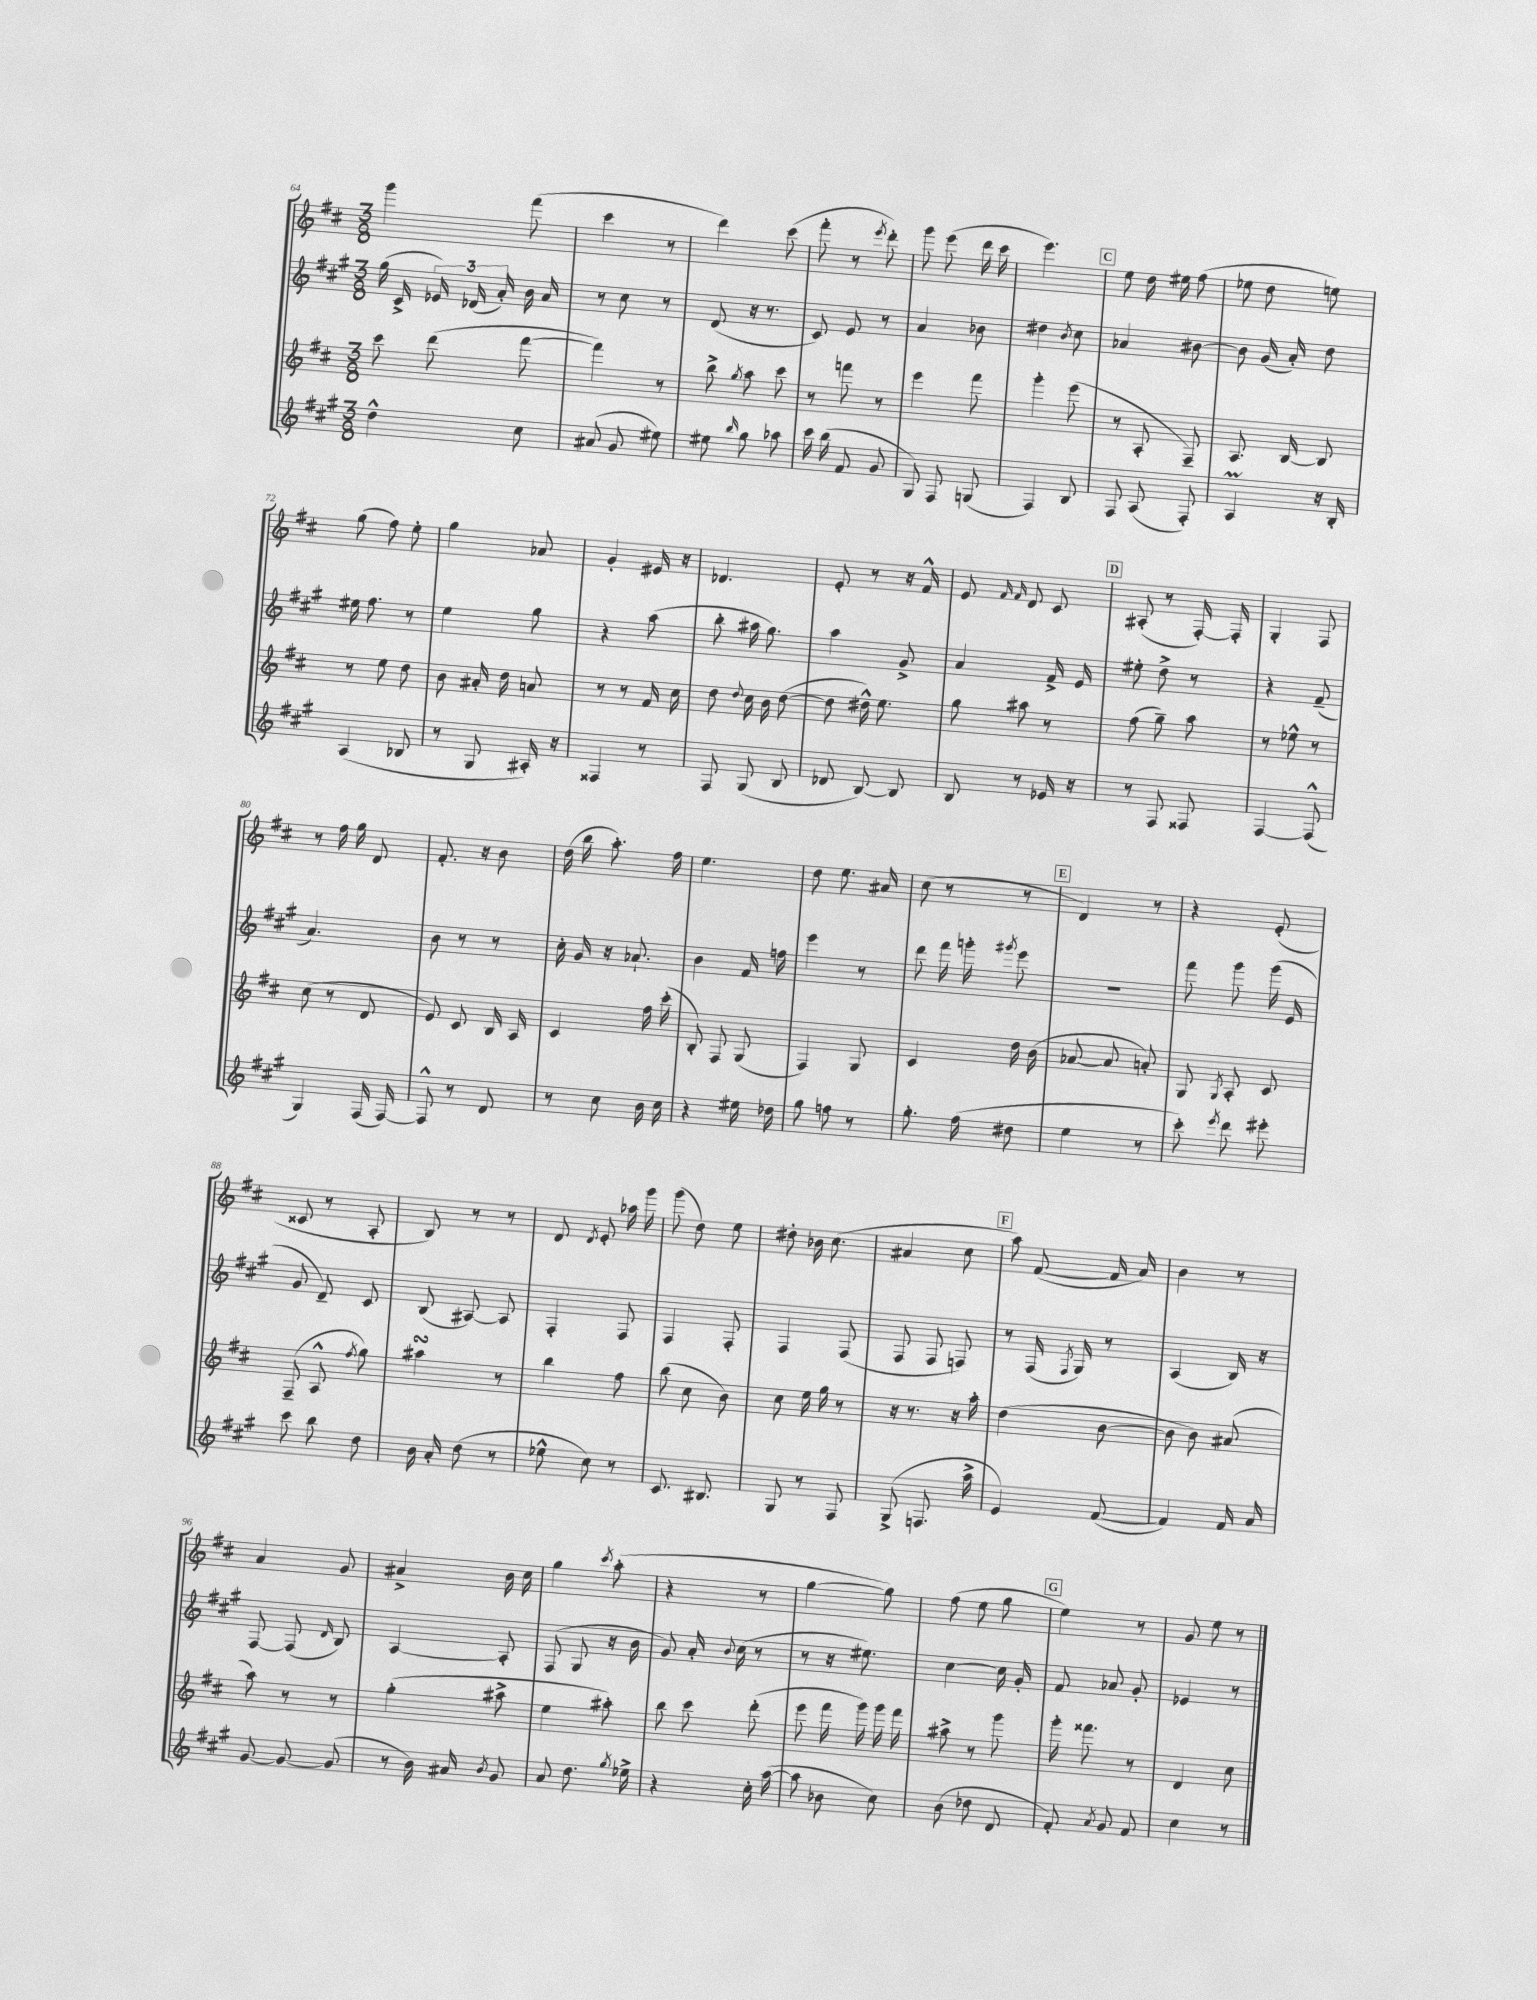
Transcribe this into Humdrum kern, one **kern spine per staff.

**kern	**kern	**kern	**kern
*staff4	*staff3	*staff2	*staff1
*clefG2	*clefG2	*clefG2	*clefG2
*k[f#c#g#]	*k[f#c#]	*k[f#c#g#]	*k[f#c#]
*M3/8	*M3/8	*M3/8	*M3/8
4dd^^	8ccc#	(16gg#	4ggg
.	.	16c#^	.
.	(8ddd	24e-)	.
.	.	(24d-	.
.	.	24a')	.
8cc#	[8fff#	16b	(8fff#
.	.	16a	.
=	=	=	=
(8a#	4fff#])	8r	4ccc#
8g#	.	8cc#	.
8ee#)	8r	8r	8r
=	=	=	=
8ee#	8bb^	(8d	4ddd)
16qqbb	8qgg	.	.
8gg#	8aa	16r	.
.	.	8.r	.
8aa-	8ccc#	.	(8ccc#
=	=	=	=
16ccc#	8r	8c#)	8fff#'
(16bb	.	.	.
8f#	8fff	8e	8r
.	.	.	8qeee
8g#	8r	8r	8ddd')
=	=	=	=
8G#)	4eee	4a	8ggg
8F#	.	.	(8eee
(8G	8fff#	8b-	16ddd
.	.	.	16ccc#
=	=	=	=
4F#)	4ggg'	4dd#	4.eee)
.	.	8qb	.
8B	(8eee	8cc#	.
=	=	=	=
8F#	8r	4a-	8ee
(8A	8A'	.	16dd
.	.	.	16ee#
8F#')	8F#~)	[8b#	(8ff#
=	=	=	=
4A	8.A	8b#]	8ee-
.	.	(16g#	8dd
.	[16B	16a')	.
16r	8B]	8dd	8ee)
16B'	.	.	.
=	=	=	=
(4A	8r	16ee#	(8gg
.	.	8.ff#	.
.	8ee	.	8ff#)
8B-	8dd	8r	8ee'
=	=	=	=
8r	8b	4ee	4gg
8G#	16a#'	.	.
.	16dd	.	.
16A#')	8a	8gg#	8a-
16r	.	.	.
=	=	=	=
4F##	8r	4r	4g'
.	8r	.	.
8r	16f#	(8aa	16e#
.	16cc#	.	16r
=	=	=	=
8F#	8dd	8bb'	4.d-
.	8qqdd	.	.
(8G#	16cc#	16aa#	.
.	16b	8.gg#)	.
8B	([8dd	.	.
=	=	=	=
8d-	8dd]	4aa	8e'
[8B)	16dd#^^)	.	8r
.	8.ee	.	.
8B]	.	8g#^	16r
.	.	.	16f#^^
=	=	=	=
8B	8gg	4a	8e
.	.	.	16qqf#
.	.	.	16qqf#
8r	8aa#	.	8d
16e-	8r	16f#^	8c#
16r	.	16e	.
=	=	=	=
8r	(8ff#	8ee#'	(8A#'
8F#	8gg~)	8dd^	8r
8F##	8aa	8r	[16F#')
.	.	.	16F#']
=	=	=	=
[4F#	8r	4r	4G'
.	8ee-^^	.	.
(8F#^^]	8r	(8f#~	8F#
=	=	=	=
4G#)	(8cc#	4.a)	8r
.	8r	.	16ff#
.	.	.	16gg
(16F#	8d	.	8d
[16F#)	.	.	.
=	=	=	=
8F#^^]	8e)	8b	8.f#'
8r	8c#	8r	.
.	.	.	16r
8d	16B	8r	8b
.	16A	.	.
=	=	=	=
8r	4c#	16cc#'	(16dd
.	.	16g#	16bb
8cc#	.	16r	8.aa')
.	.	8.a-`	.
16b	16ff#	.	.
16cc#	(16ccc#'	.	16ff#
=	=	=	=
4r	8B')	4b	4.ee
.	8F#	.	.
16ee#	(8G	16f#	.
16dd-	.	16ff	.
=	=	=	=
8gg#	4F#)	4eee	8dd
8ff	.	.	8.ee
8r	8G	8r	.
.	.	.	16a#
=	=	=	=
8.gg#'	4c#	8ddd	(8cc#
.	.	16fff#	8r
(16ff#	.	16ggg'	.
.	.	8qggg#	.
8dd#	16dd	8eee	8r
.	(16b	.	.
=	=	=	=
4ee	[8a-	4.r	4d)
.	8a-]	.	.
8r	8a')	.	8r
=	=	=	=
8ccc#')	8G	8fff#	4r
8qeee	8qG	.	.
8ddd	8A'	8ggg#	.
8eee#'	8c#	(16ggg#	(8e'
.	.	16e	.
=	=	=	=
8ccc#	(8F#~	8g#	8c##
8bb	8A^^	8d~)	8r
.	8qff#	.	.
8dd	8gg)	8c#	8A'
=	=	=	=
16b	4aa#	(8B	8B)
16a'	.	.	.
(8dd	.	[8A#)	8r
8r	8r	8A#]	8r
=	=	=	=
8ee-^^	4bb	4F#'	8d
.	.	.	8qd
8cc#)	.	.	8e'
8r	8ff#	8F#	16aa-
.	.	.	16ggg
=	=	=	=
8.c#	(8bb	4F#	(8ggg
.	8cc#	.	8dd)
8.B#	.	.	.
.	8b)	8F#'	8ee
=	=	=	=
8G#	8cc#	4F#	8dd#'
8r	16ee	.	16b-
.	16gg	.	(8.cc#
8F#	8r	(8F#	.
=	=	=	=
(8G#^	16r	8F#	4a#
.	8.r	.	.
8.F	.	8F#	.
.	16r	8F)	8cc#
16aa^	16aa'	.	.
=	=	=	=
4e)	(4dd	8r	8aa)
.	.	(16F#	([8f#
.	.	8qF#	.
.	.	16G#)	.
([8f#	[8b	8r	16f#]
.	.	.	16a)
=	=	=	=
4f#])	8b]	(4A	4b
.	8b)	.	.
16f#	(8a#	16B)	8r
16a	.	16r	.
=	=	=	=
[8g#	8aa)	[8F#	4a
8g#_	8r	(8F#]	.
.	.	16qqd	.
(8g#]	8r	8B)	8g
=	=	=	=
8r	(4gg'	[4A	4a#^
16b)	.	.	.
16a#	.	.	.
8qb	.	.	.
8g#	8aa#^	8A']	16b
.	.	.	16cc#
=	=	=	=
8a	4ee	(8F#	4gg
8.dd	.	8G#	.
.	.	.	8qccc#
.	8aa#')	16r	(8aa'
8qgg#	.	.	.
16ee-^	.	16b	.
=	=	=	=
4r	8bb	8g#)	4r
.	8ccc#	16a'	.
.	.	8qqb	.
.	.	(16cc#	.
16cc#'	(8ddd'	8r	8r
([16aa	.	.	.
=	=	=	=
8aa]	8eee	8r	[4gg
8b-	16fff#	16r	.
.	16ggg)	8.ee#)	.
8cc#)	16ggg	.	8gg])
.	16fff#	.	.
=	=	=	=
(8b	8aa#^	[4cc#	(8ff#
8dd-	8r	.	8ee
8d	8ggg	16cc#]	8gg
.	.	16g#'	.
=	=	=	=
8f#')	16ggg'	8f#	4ee)
.	8.fff##	.	.
8qa	.	.	.
8g#	.	8a-	.
8f#	8r	8g#'	8r
=	=	=	=
4cc#	4d	4e-	8g
.	.	.	8ee
8r	8cc#	8r	8r
==	==	==	==
*-	*-	*-	*-
